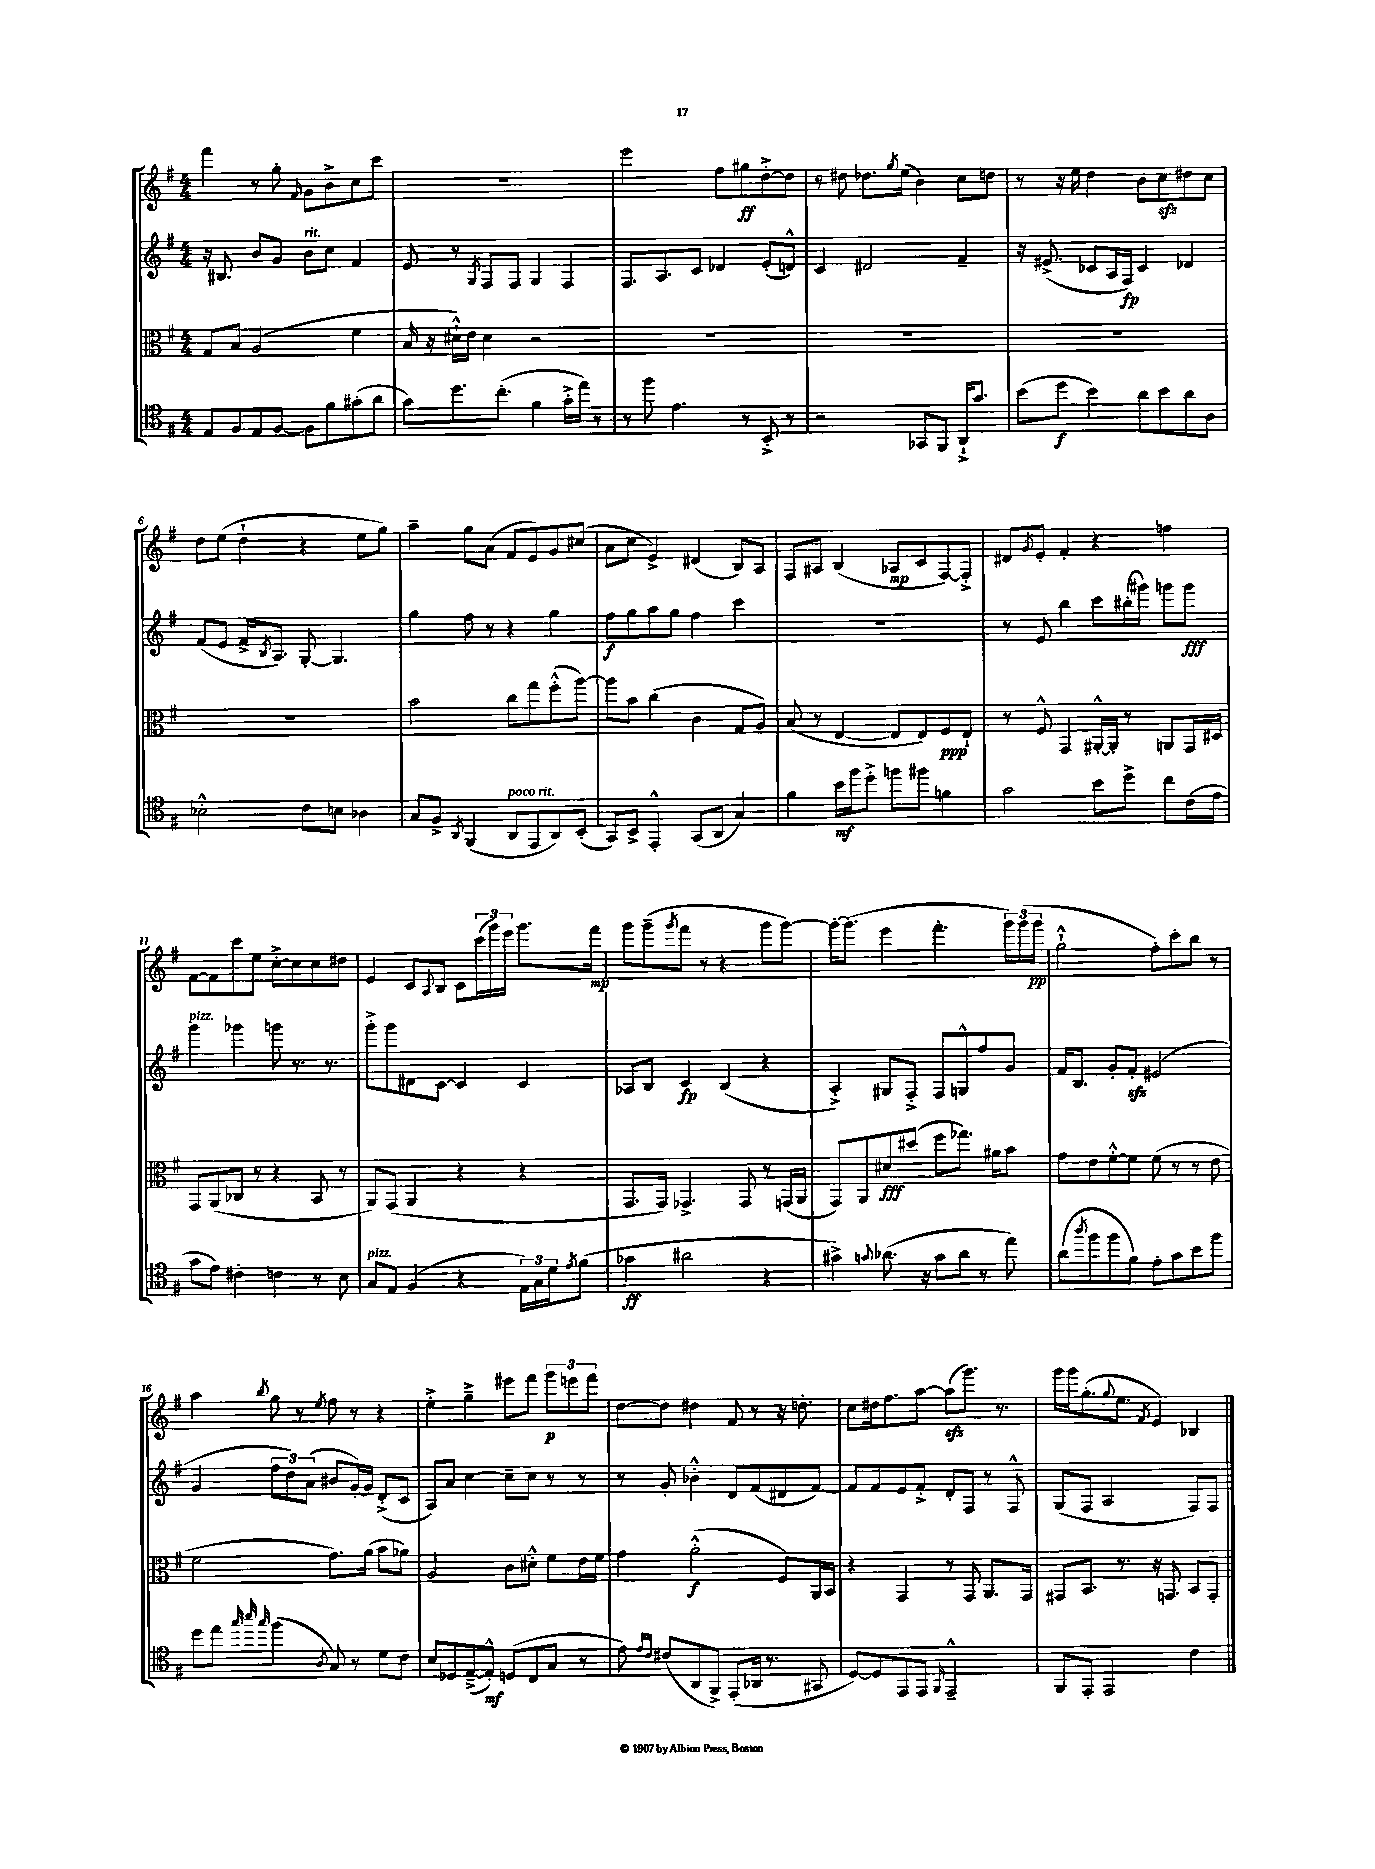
<<
\new StaffGroup <<
\new Staff = "s0" {
    \clef treble \key g \major \numericTimeSignature \time 4/4
    fis'''4 r8 g''8-. \grace { fis'16 } g'8 b'8-> c''8 c'''8 |
    R1 |
    e'''2 fis''8 gis''8\ff d''8~-.-> d''8 |
    r8 dis''8 des''8. \acciaccatura { g''8 } e''16( b'4) c''8 d''8 |
    r8 r16 e''16 d''4 b'8 c''8\sfz dis''8 c''8 |
    d''8 e''8( d''4-! r4 e''8 g''8) |
    a''4-- g''8 a'8( fis'8 e'8) g'8 cis''8( |
    a'8 c''8 e'4->) dis'4( b8) a8 |
    fis8 ais8 b4( aes8\mp c'8 fis8~) fis8-.-> |
    dis'8 \acciaccatura { g'8 } e'8-. fis'4-. r4 f''4 |
    fis'8~ fis'8 c'''8 e''8 c''8~-.-> c''8 c''8 dis''8 |
    e'4 c'8 \appoggiatura { a8 } b8 c'8 \tuplet 3/2 { c'''16( g'''16) e'''16 } g'''8. fis'''16\mp |
    g'''8 g'''8--( \acciaccatura { g'''8 } fis'''8 r8 r4 g'''8 g'''8~) |
    g'''16~-. g'''8.( e'''4 fis'''4.-. \tuplet 3/2 { g'''16) g'''16( g'''16\pp } |
    g''2-!-^ fis''8-.) c'''8-. b''8 r8 |
    a''4 \acciaccatura { b''8 } g''8 r8 \acciaccatura { e''8 } fis''8 r8 r4 |
    e''4-.-> g''4---> eis'''8 fis'''8 \tuplet 3/2 { g'''8\p e'''8 fis'''8 } |
    d''8~ d''8 dis''4 fis'8 r8 r16 d''8.-. |
    c''8 dis''16 fis''8. a''8~ a''8\sfz( g'''8.) r8. |
    g'''16 g'''16 g''8.-.( \appoggiatura { g''8 } e''8. \acciaccatura { fis'8 } e'4) bes4 \bar "|." |
}
\new Staff = "s1" {
    \clef treble \key g \major \numericTimeSignature \time 4/4
    r16 bis8. b'8 g'8 b'8^\markup { \italic "rit." } c''8 fis'4 |
    e'8 r8 \acciaccatura { g8 } fis8 fis8 g4 fis4 |
    fis8. a8. c'8 des'4 e'8-.( d'8-^) |
    c'4 dis'2 fis'4-- |
    r16 eis'8.->( ces'8 a16 fis16\fp) ces'4 des'4 |
    fis'8( e'8 fis'16-> \acciaccatura { b8 } a8.) g8~-. g4. |
    g''4 fis''8 r8 r4 g''4 |
    fis''8\f g''8 a''8 g''8 fis''4 c'''4 |
    R1 |
    r8 e'8 b''4 c'''8 bis''16-.( gis'''16) g'''8 g'''8\fff |
    g'''4^\markup { \italic "pizz." } ges'''4 g'''8 r8. r8. |
    g'''8-.-> g'''8 dis'8 c'8~ c'4 c'4 |
    aes8 b8 c'4\fp b4( r4 |
    a4-.->) gis8 fis8-.-> fis8 g8-^ fis''8 g'8 |
    fis'16 b8. g'8-. fis'8-.\sfz eis'2( |
    g'4 \tuplet 3/2 { fis''8 d''8) a'8( } bis'8 g'16~-.) g'16 d'8-.->( c'8 |
    a8) a'8 c''4~ c''8-- c''8 r8 r8 |
    r8 g'8-. bes'4-.-^ d'8 fis'8( dis'8 fis'8~) |
    fis'8 fis'8 e'8 fis'8-.-> d'8-. fis8 r8 fis8-^ |
    g8( fis8 a2 fis8) fis8 \bar "|." |
}
\new Staff = "s2" {
    \clef alto \key g \major \numericTimeSignature \time 4/4
    g8 b8 a2( fis'4 |
    b16 r16 dis'16-!-^) e'16 dis'4 r2 |
    R1 |
    R1 |
    R1 |
    R1 |
    b'2 c''8 g''8 fis''8-.-^( a''8~) |
    a''8 b'8 c''4( c'4 g8 a8) |
    b8( r8 e4~ e8 e8) fis8\ppp e8-! |
    r8 fis8-^ g,4 ais,16~-.-^ ais,16-. r8 a,8 g,16 dis16 |
    g,8 a,8( ces8 r8 r4 b,8 r8 |
    a,8) g,8( a,4 r4 r4 |
    g,8. g,16) ges,4.-> ges,8 r8 g,16( a,16 |
    g,8) a,8 dis'8\fff dis''8( fis''8 ges''8.) ais'16 b'8 |
    g'8 e'8 fis'8~-.-^ fis'8 fis'8( r8 r8 e'8 |
    fis'2 g'8.) a'16( b'8 aes'8) |
    a2 c'8 dis'8-.-^ fis'8 e'16 fis'16 |
    g'4 a'2-.-^\f( fis8) a,16 b,16 |
    r4 g,4 r8 g,8 a,8. g,16 |
    gis,8 b,8. r8. r16 g,8. b,8 g,8-. \bar "|." |
}
\new Staff = "s3" {
    \clef tenor \key g \major \numericTimeSignature \time 4/4
    e8 fis8 e8 fis8~ fis8 fis'8 gis'8-.( a'8 |
    g'8) d''8. c''8.-.( fis'4 g'16-.-> e''16) r8 |
    r8 fis''8 e'4. r8 b,8-.-> r8 |
    r2 ges,8 fis,8 a,16-!-> g'8. |
    b'8( d''8\f b'4) a'8 b'8 a'8 a8 |
    bes2-.-^ c'8 b8 aes4 |
    g8 fis8-> \acciaccatura { a,8 } fis,4( a,8^\markup { \italic "poco rit." } e,8 a,8) b,8-.( |
    g,8) b,8-> e,4-.-^ g,8( a,8 g4) |
    fis'4 b'16\mf fis''16 d''8-.-> f''8 fis''8 f'4 |
    g'2 b'8 d''8-> c''8 c'16( e'16 |
    g'8 e'8) cis'4-. c'4 r8 b8 |
    g8^\markup { \italic "pizz." } e8 fis4( r4 \tuplet 3/2 { e16) g16 d'16 } \acciaccatura { e'8 } fis'8( |
    ges'4\ff ais'2 r4 |
    gis'4->) \appoggiatura { g'8 } aes'8.( r16 g'8 aes'8 r8 e''8) |
    a'8( \acciaccatura { a''8 } fis''8 fis''8 fis'8) e'8-. g'8 b'8 fis''8 |
    d''8 e''8 \grace { g''32 b''32 g''32 } fis''4( \acciaccatura { a8 } g8) r8 d'8 c'8 |
    b8 des8 e8~--->( e8-.-^\mf) d8( c8 g8 r8 |
    e'8) \grace { e'16 c'16 } cis'8( a,8 fis,8->) e,8-.( aes,16 r8. gis,8 |
    d8~) d8 e,8 e,8 \grace { fis,16 } e,2---^ |
    fis,8 e,8-. e,2 c'4 \bar "|." |
}
>>
>>
